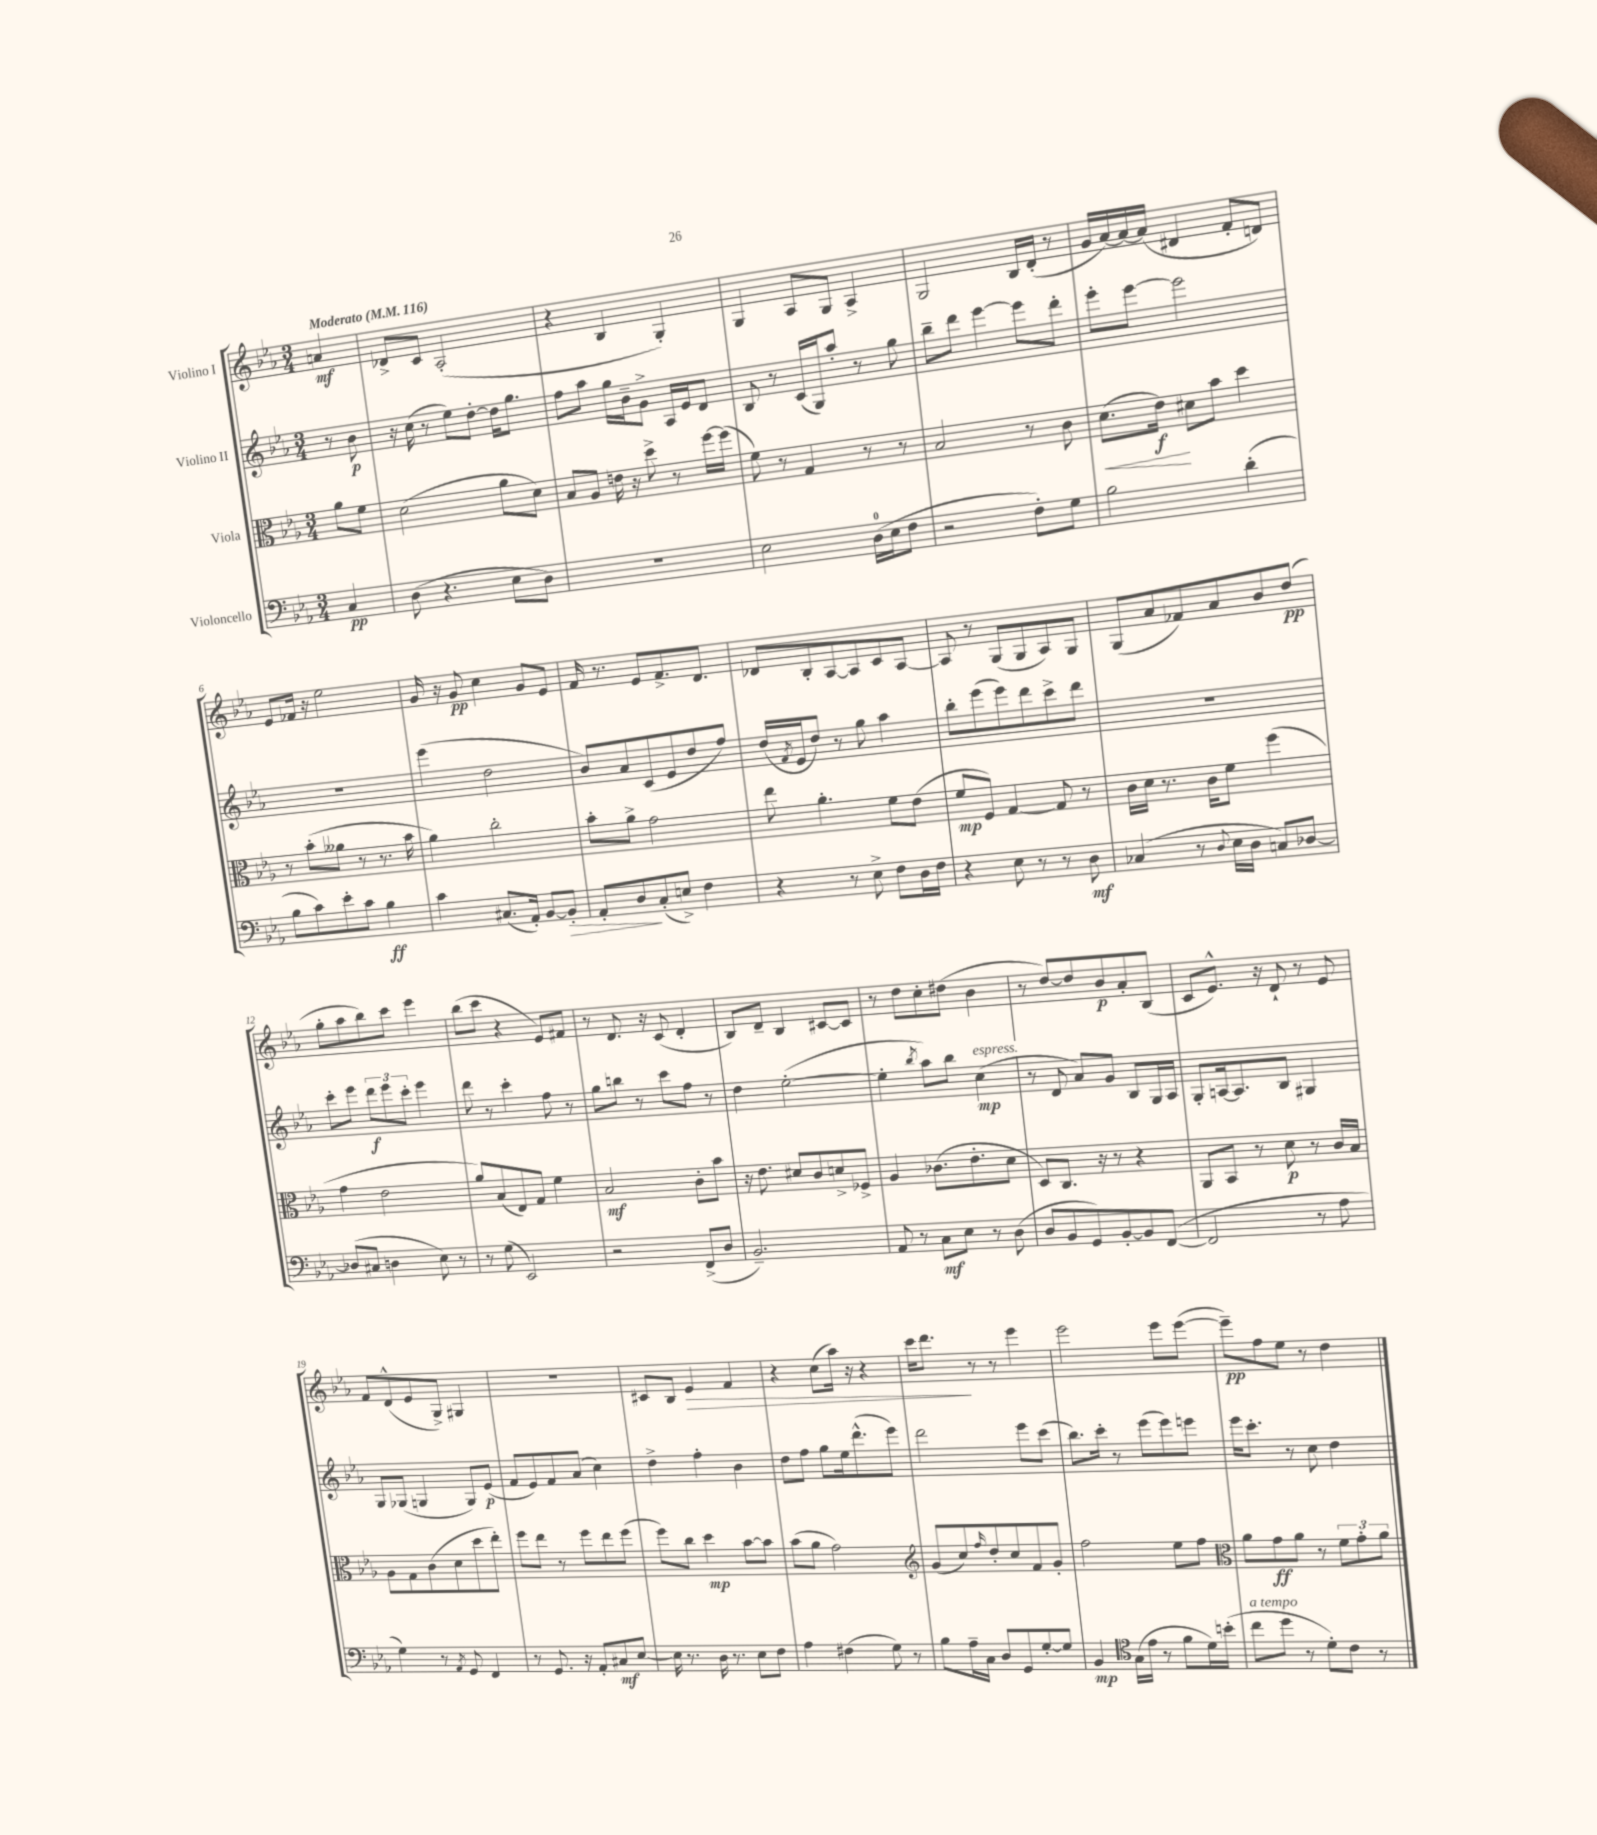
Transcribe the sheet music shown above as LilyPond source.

<<
\new StaffGroup <<
\new Staff = "s0" \with { instrumentName = "Violino I" } {
    \clef treble \key ees \major \numericTimeSignature \time 3/4 \partial 4 \tempo "Moderato" 4 = 116
    a'4\mf |
    des'8-> c'8 aes2-.( |
    r4 bes4 g4-.) |
    g4 aes8 g8 aes4-> |
    g2 bes16 d'16-.( r8 |
    g'16 aes'16~) aes'16~ aes'16( dis'4 f'8-. d'8) |
    ees'8 fes'16 r16 ees''2 |
    g'16 r16 g'8\pp c''4 g'8 ees'8 |
    f'16 r8. ees'8 f'8.-> d'8. |
    des'8 bes8-. aes8~ aes8 c'8 aes8~ |
    aes8 r8 g8( g8 aes8) g8 |
    g8( aes'8 fes'8) aes'8 bes'8 d''8\pp( |
    g''8-. aes''8 bes''8) c'''8 ees'''4 |
    bes''8( c'''8 r4 ees'8) fis'8 |
    r8 d'8. r16 c'8( d'4-. |
    bes8) d'8-- bes4 cis'8~ cis'8 |
    r8 d''8 c''8-. dis''8( bes'4 |
    r8 d''8~) d''8 bes'8\p aes'8-. bes8( |
    c'8 ees'8.-^) r16 d'8-! r8 ees'8 |
    f'8 d'8-^( ees'8 g8->) gis4 |
    R2. |
    cis'8 bes8 ees'4\> f'4 |
    r4 c''8( aes''16) r16 r4 |
    c'''16 d'''8.\! r8 r8 ees'''4 |
    ees'''2 ees'''8 ees'''8~( |
    ees'''8--\pp) f''8 ees''8 r8 d''4 \bar "|." |
}
\new Staff = "s1" \with { instrumentName = "Violino II" } {
    \clef treble \key ees \major \numericTimeSignature \time 3/4 \partial 4
    r8 bes'8\p |
    r16 c''16( r8 ees''8) d''8~-. d''16 g''8. |
    f''8 aes''8 g''16 bes'16-- g'8-> aes16 ees'16 d'8 |
    bes8 r8 c'16( g16) aes''8-. r8 g''8 |
    bes''8-- d'''8 ees'''4~ ees'''8 d'''8-. |
    ees'''8-. ees'''8~ ees'''2 |
    R2. |
    ees'''4( d''2 |
    bes'8) aes'8 c'8( ees'8 d''8 f''8) |
    d''16( \acciaccatura { f'8 } ees'16 d''8) r8 g''8 aes''4 |
    bes''8-. ees'''8( ees'''8) d'''8 c'''8-> d'''8 |
    R2. |
    c'''8-. ees'''8 \tuplet 3/2 { d'''8\f ees'''8 c'''8-. } ees'''4 |
    d'''8 r8 c'''4-. f''8 r8 |
    g''8 b''8 r8 c'''8 f''8 r8 |
    d''4 ees''2~-.( |
    ees''4-. \acciaccatura { bes''8 } aes''8) bes''8 c''4\mp^\markup { \italic "espress." }( |
    r8 d'8 aes'8) g'8 bes8 g16 aes16 |
    g8-. a16~ a8. bes8 gis4 |
    g8 ges8( g4 g8) ees'8\p( |
    f'8 ees'8) f'8 aes'8( c''4) |
    d''4-> f''4-. bes'4 |
    d''8 f''8 g''8 ees''16 d'''8.-^( ees'''8) |
    d'''2 ees'''8 c'''8( |
    bes''8.) c'''16-. r8 ees'''8( ees'''8) e'''8 |
    ees'''16 c'''8.-. r8 c''8 d''4 \bar "|." |
}
\new Staff = "s2" \with { instrumentName = "Viola" } {
    \clef alto \key ees \major \numericTimeSignature \time 3/4 \partial 4
    aes'8 f'8 |
    d'2( aes'8 d'8) |
    bes8 aes8 e'16 r16 d''8-> r8 f''16~ f''16( |
    f'8) r8 g4 r8 r8 |
    bes2 r8 c'8 |
    d'8.\<( ees'16\f\!) dis'8 bes'8 d''4 |
    r8 bes'8-.( aeses'8 r8 r8. bes'16 |
    aes'4) c''2-. |
    bes'8-. aes'8-> g'2 |
    ees''8 aes'4.-. f'8 ees'8( |
    f'8\mp f8) g4~ g8 r8 |
    c'16 d'16 r8. c'16 f'8 f''4( |
    g'4 ees'2 |
    aes'8) bes8( ees8) g8 f'4 |
    bes2\mf c'8-. bes'8 |
    r16 ees'8. dis'8 c'8 d'8-> fes8-> |
    aes4 ces'8.( ees'8.-. d'8 |
    d8) c8. r16 r8 r4 |
    aes,8 bes,8 r8 d'8\p r8 c'16 bes16 |
    aes8 g8 c'8( d'8 d''8 ees''8-.) |
    f''8 ees''8 r8 f''8 ees''8 f''8( |
    f''8) c''8 d''4\mp bes'8~ bes'8 |
    bes'8( aes'8 g'2) |
    \clef treble g'8( c''8) \grace { f''16 } d''8-. c''8 f'8 g'8-. |
    f''2 ees''8 f''8 |
    \clef alto aes'8 g'8\ff aes'8 r8 \tuplet 3/2 { f'8 g'8-. aes'8 } \bar "|." |
}
\new Staff = "s3" \with { instrumentName = "Violoncello" } {
    \clef bass \key ees \major \numericTimeSignature \time 3/4 \partial 4
    c4\pp |
    d8( r4. ees8 d8) |
    R2. |
    ees2 d16-0( ees16 f8 |
    r2 f8-.) g8 |
    bes2 d'4-.( |
    bes8 c'8) ees'8-. c'8 bes4\ff |
    c'4 cis8.( aes,16-.) bes,8~ bes,8-.\> |
    aes,8-. d8\! c8-.( e8->) f4 |
    r4 r8 ees8-> f8 d16 f16 |
    r4 ees8 r8 r8 d8\mf |
    ces4( r8 \appoggiatura { d8 } ees16 d16 c8) des8~ |
    des8( cis8 d4 ees8) r8 |
    r8 g8( ees,2) |
    r2 f,8->( d8 |
    bes,2.--) |
    aes,8 r8 c8\mf ees8 r8 d8( |
    d8 bes,8 g,8) bes,8~-. bes,8 f,8~( |
    f,2 r8 aes8 |
    g4) r8 \acciaccatura { aes,8 } g,8 f,4 |
    r8 g,8. r16 aes,8-. cis8\mf ees8~ |
    ees16 r8. d16 r8. ees8 f8 |
    aes4 fis4( g8) r8 |
    bes8 aes16-- c16 d8 g,8 g8~-. g8 |
    bes,4\mp \clef tenor g16( ees'16 r8 f'8 d'16) b'16-.( |
    c''8^\markup { \italic "a tempo" } d''8 r8 d'8-.) c'8 r8 \bar "|." |
}
>>
>>
